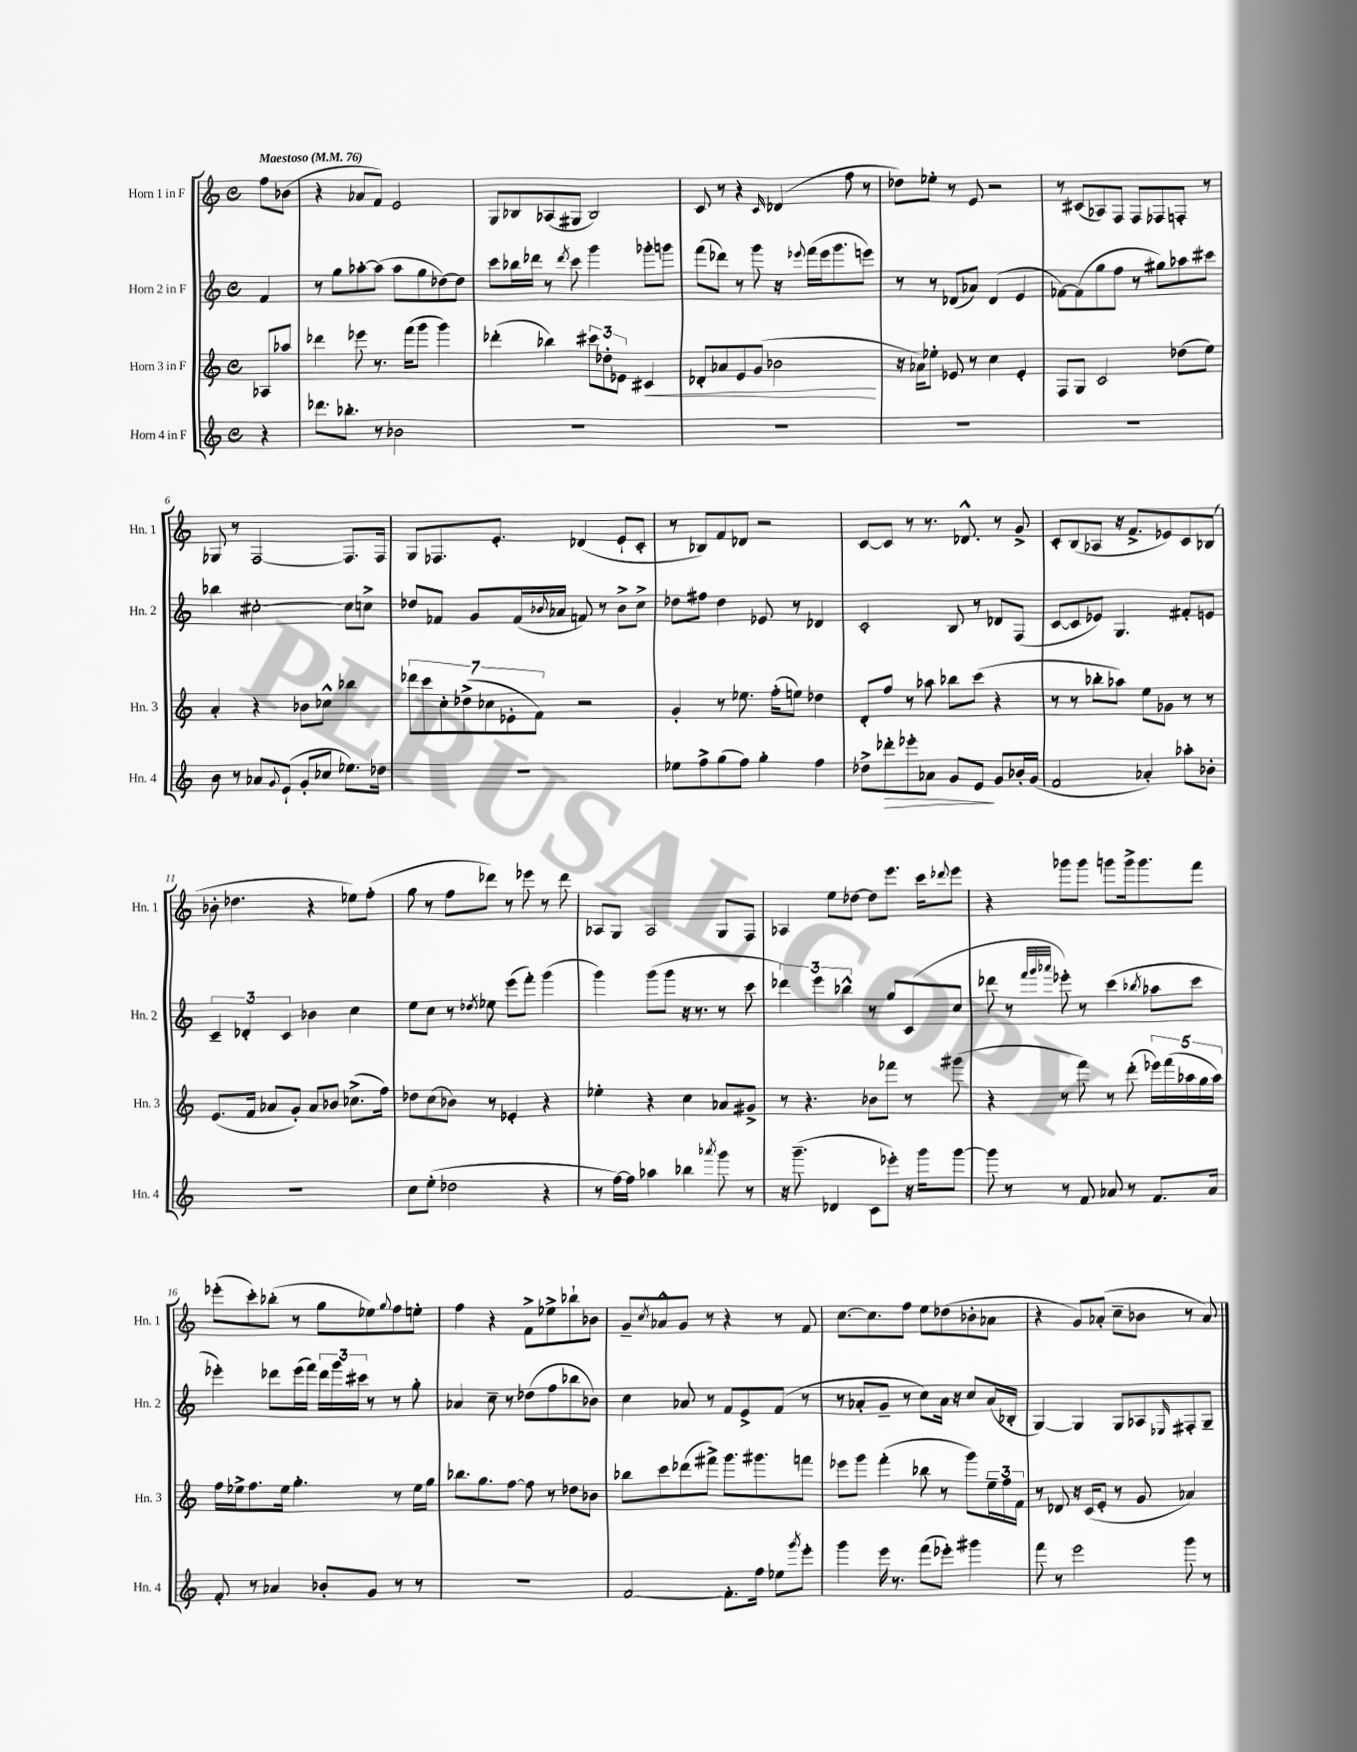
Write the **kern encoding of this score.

**kern	**kern	**kern	**kern
*staff4	*staff3	*staff2	*staff1
*clefG2	*clefG2	*clefG2	*clefG2
*k[]	*k[]	*k[]	*k[]
*M4/4	*M4/4	*M4/4	*M4/4
*met(c)	*met(c)	*met(c)	*met(c)
*MM76	*MM76	*MM76	*MM76
4r	8A-	4f	8ff
.	8aa-	.	(8b-
=	=	=	=
8.ddd-	4ddd-	8r	4r
.	.	8gg	.
8.bb-'	.	.	.
.	8eee-	[8aa-'	8a-
8r	8.r	(8aa-]	8f)
2b-	.	8aa-	2e
.	(16fff	.	.
.	8ggg	8gg	.
.	4ggg)	[8dd-)	.
.	.	8dd-]	.
=	=	=	=
1r	(4ddd-'	8ccc	8G
.	.	16bb-	8B-
.	.	16ddd-	.
.	4bb-)	8r	(8A-
.	.	8qddd-	.
.	.	8ccc	8G#
.	12ccc#	4ggg	2B-)
.	12dd-'	.	.
.	12e-	.	.
.	4c#	8ggg-'	.
.	.	8ggg	.
=	=	=	=
1r	8d-'	(8fff	8c
.	8a-	8ddd-)	8r
.	8e	8r	4r
.	(8g	8ggg	.
.	.	.	16qqc
.	2b-	16r	(4d-
.	.	8qqeee-	.
.	.	(16fff	.
.	.	16eee-	.
.	.	8.ggg	.
.	.	.	8ff
.	.	8eee)	8r
=	=	=	=
1r	16r	8r	8dd-)
.	16a-)	.	.
.	8ee-'	8r	8ee-'
.	8e-	(8d-	8r
.	8r	8a-)	8e
.	4cc	(4d-	2r
.	4e-'	4e	.
=	=	=	=
1r	8F	[8f-)	8r
.	8G	(8f-]	(8c#
.	2c	8gg	8A-)
.	.	8ff	8F
.	.	8r	8F
.	.	8gg#)	8F-
.	(8dd-	8aa-	8F'
.	8ee)	8ccc#	8r
=	=	=	=
8b	4a'	4bb-	8G-
8r	.	.	8r
8a-	4r	[2cc#'	[2F
8qqg	.	.	.
(8e`	.	.	.
8g'	8b-	.	.
8cc-	8cc-^^	.	.
8.ee-)	4bb-	8cc#]	8.F]
.	.	8cc^	.
16dd-	.	.	16F
=	=	=	=
1r	14ddd-	8dd-	8G
.	14ccc	.	.
.	.	8f-	8.F-
.	14cc'	.	.
.	(14dd-^	.	.
.	.	8g	.
.	14cc-	.	.
.	.	.	8.e'
.	14e-'	.	.
.	.	(16f-	.
.	14f)	.	.
.	.	8qqb-	.
.	.	16a-	.
.	2r	8f)	(4d-
.	.	8r	.
.	.	8b-^	8e`
.	.	8cc^	8c'
=	=	=	=
8ee-	4g'	8dd-	8r
8ff^	.	8ff#	8B-)
(8gg	8r	4dd-	8f
8ff)	8.ee-	.	8d-
4gg'	.	8e-	2r
.	(16ff'	.	.
.	8ee)	8r	.
4ff	4dd-	4d-	.
=	=	=	=
8dd-^	8d'	2c'	[8c
8ddd-'	8ff	.	8c]
8eee-'	8r	.	8r
8a-	8aa-	.	8.r
8g	8bb-	8B	.
.	.	.	8.d-^^
8e	(8ccc	8r	.
8g	4r	8d-	8r
16b-'	.	(8F	8g^
(16g	.	.	.
=	=	=	=
2f	8r	[8c	8c'
.	8r	8c]	(8B
.	8bb-'	8e-)	8A-
.	8aa-)	4.G	16r
.	.	.	8.f^
4a-')	8ee	.	.
.	8g-	.	8e-)
8aa-'	8r	8f#'	8c
8b-'	8r	8e	(8B-
=	=	=	=
1r	(8.e	6c~	8b-'
.	.	.	4.dd-
.	.	6d-'	.
.	16f	.	.
.	8a-	.	.
.	.	6c	.
.	8g')	.	.
.	8a-	4b-	4r
.	8b-	.	.
.	(8.cc-^	4cc	8ee-)
.	.	.	(8ff'
.	16ff)	.	.
=	=	=	=
8cc	8dd-	8ee	8gg
(8ee'	(8cc	8cc	8r
2dd-	8b-)	8r	8ff
.	.	8qdd-	.
.	8r	8ee-	8ddd-)
.	4e-'	(8eee	8r
.	.	8fff')	8eee-
4r	4r	(4ggg	8r
.	.	.	8ddd-
=	=	=	=
8r	4ee-'	4ggg)	8A-
[16ff)	.	.	8G
16ff]	.	.	.
4aa-	4r	(8ggg	2A-
.	.	8ggg	.
4bb-	4cc	16r	.
.	.	8.r	.
8qaaa-	.	.	.
8ggg	8a-	8r	8G
8r	8g#^	8ccc	8F
=	=	=	=
16r	8r	6ddd-)	4A-
(8.ggg~	.	.	.
.	4.r	.	.
.	.	6eee	.
4d-	.	.	8ee
.	.	6bb-^^	.
.	.	.	[8dd-
8c	8b-	8r	8dd-]
8eee-')	8fff-	8gg	8.eee
16r	8r	(8c	.
16ggg	.	.	16ccc
.	.	.	8qqddd-
[8ggg	(8ggg#	8cc	8eee
=	=	=	=
8ggg]	4r	8ddd-	4r
8r	.	8r	.
.	.	32qqfff	.
.	.	32qqggg	.
.	.	32qqaaa-	.
8r	8r	8eee-')	8ggg-
8f	8fff)	8r	8ggg-
8a-	8r	(4ccc	8ggg
8r	(8ddd'	.	16ggg^
.	.	.	8.ggg
.	.	8qbb-	.
8.f	20eee-)	8aa-	.
.	(20fff	.	.
.	20aa-	.	.
.	.	8ccc	8fff
.	20gg	.	.
16a-	.	.	.
.	20aa-)	.	.
=	=	=	=
8f'	16ff	4eee-')	(8eee-'
.	16ee-^	.	.
8r	8.ff	.	8ccc')
4a-	.	8ddd-	(8bb-'
.	16ee-	.	.
.	4.gg'	(16eee-	8r
.	.	16fff)	.
8b-'	.	24ddd-	8gg
.	.	24ggg	.
.	.	24ccc#	.
8g	.	8r	8ee-)
.	.	.	8qqgg
8r	8r	8r	8ff
8r	16ee-	8gg'	8ee'
.	16gg	.	.
=	=	=	=
1r	8.bb-	4a-	4ff
.	8.gg	.	.
.	.	8cc~	4r
.	[8ff	8r	.
.	8ff]	(8dd-	8f^
.	8r	8ff	8ee-^
.	8dd-	8bb-	8bb-`
.	8b-	8b-)	8b-
=	=	=	=
[2f	8bb-	4cc	8g~
.	.	.	8qcc
.	8ccc	.	8a-^^
.	(8ddd-	8a-	8g
.	8fff#^)	8r	8r
8.f']	8.ggg	8f	4r
.	.	8e^	.
16ff	8.ggg#	.	.
8ee-	.	(8f	8r
8qggg	.	.	.
8eee'	8fff	8r	8f
=	=	=	=
4ggg	8eee-	8r	[8.cc
.	8ggg	8a-'	.
.	.	.	8.cc]
16eee	(4fff'	8g~	.
8.r	.	.	.
.	.	8r	8ff
(8fff	8bb-	8cc)	8ee
8eee-')	8r	16a-	(8dd-
.	.	16r	.
4ggg#	8ggg)	8cc	8b-'
.	24ee~	(16a-	8a-
.	24ff	.	.
.	.	16B-'	.
.	24f	.	.
=	=	=	=
8fff	8r	[4G)	4r
8r	8d-	.	.
2eee	16r	4G]	8g)
.	(16c	.	.
.	8e'	.	(8a-'
.	8r	8G	8cc~
.	8g	8A-	8b-
.	.	16qqE-	.
8ggg	4a-)	8F#'	8r
8r	.	8G~	8a-)
==	==	==	==
*-	*-	*-	*-
